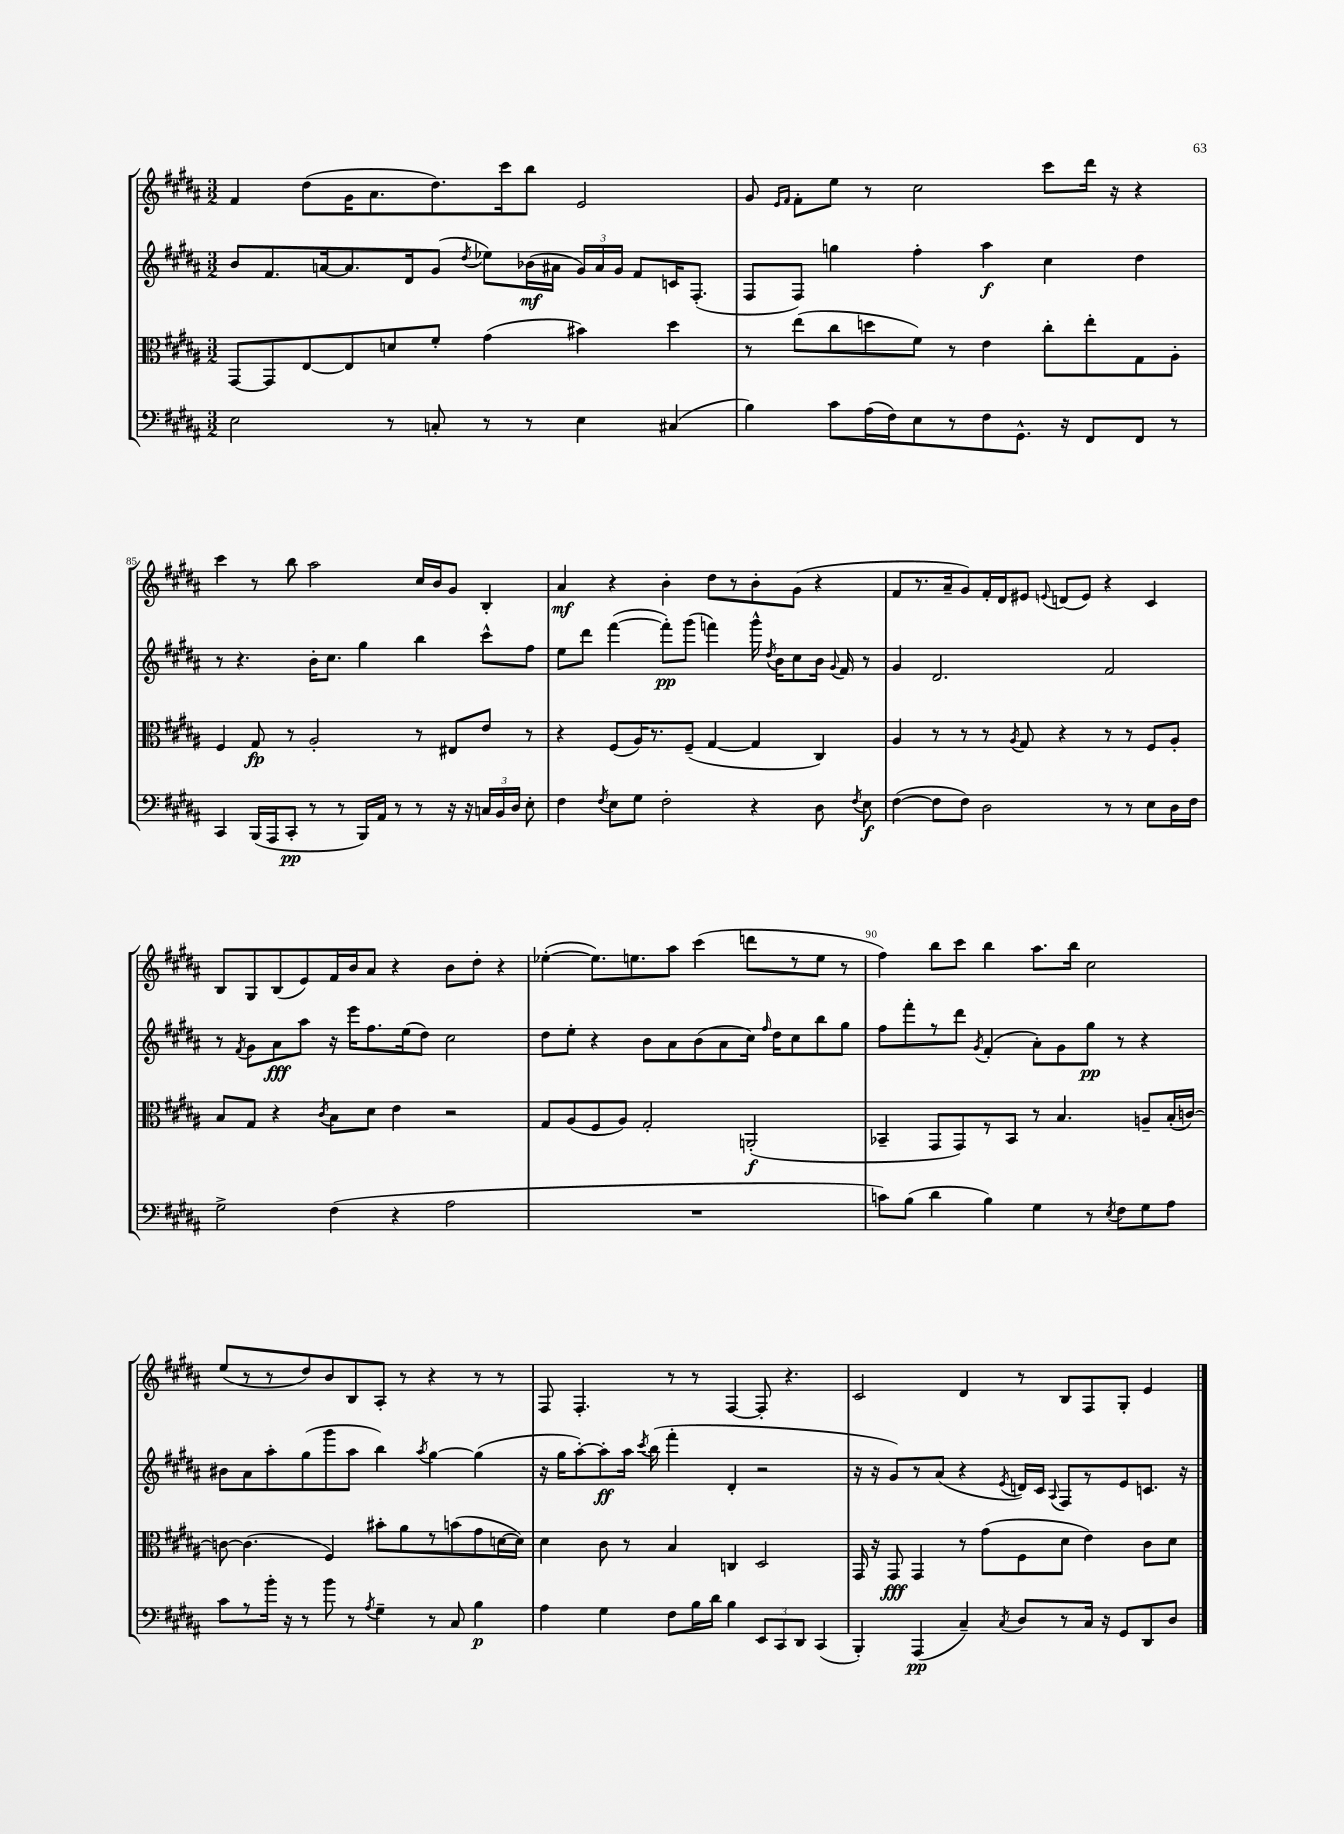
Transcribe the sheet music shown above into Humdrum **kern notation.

**kern	**dynam	**kern	**dynam	**kern	**dynam	**kern	**dynam
*part4	*part4	*part3	*part3	*part2	*part2	*part1	*part1
*staff4	*staff4	*staff3	*staff3	*staff2	*staff2	*staff1	*staff1
*clefF4	*	*clefC3	*	*clefG2	*	*clefG2	*
*k[f#c#g#d#a#]	*	*k[f#c#g#d#a#]	*	*k[f#c#g#d#a#]	*	*k[f#c#g#d#a#]	*
*M3/2	*	*M3/2	*	*M3/2	*	*M3/2	*
=83	=83	=83	=83	=83	=83	=83	=83
2E\	.	[8GG#/L	.	8b/L	.	4f#/	.
.	.	8GG#/]	.	8.f#/	.	.	.
.	.	[8E/	.	.	.	(8dd#\L	.
.	.	.	.	[16an/k	.	.	.
.	.	8E/]	.	8.a/]	.	16g#\K	.
.	.	.	.	.	.	8.a#\	.
8r	.	8dn/	.	.	.	.	.
.	.	.	.	16d#/k	.	.	.
8Cn'/	.	8f#'/J	.	(8g#/J	.	8.dd#\)	.
.	.	.	.	8qdd#/	.	.	.
8r	.	(4g#\	.	8ee-X\L)	.	.	.
.	.	.	.	.	.	16ccc#\k	.
8r	.	.	.	(16b-X\L	mf	8bb\J	.
.	.	.	.	16a#X\JJ	.	.	.
4E\	.	4b#X\)	.	24g#/LL)	.	2e/	.
.	.	.	.	24a#/	.	.	.
.	.	.	.	24g#/JJ	.	.	.
.	.	.	.	8f#/L	.	.	.
(4C#X/	.	4dd#\	.	16cn/K	.	.	.
.	.	.	.	(8.F#'/J	.	.	.
=84	=84	=84	=84	=84	=84	=84	=84
4B\)	.	8r	.	8F#/L	.	8g#/	.
.	.	.	.	.	.	16qqe/LL	.
.	.	.	.	.	.	16qqf#/JJ	.
.	.	(8ee\L	.	8F#/J)	.	8f#'\L	.
8c#\L	.	8cc#\	.	4ggn\	.	8ee\J	.
(16A#\L	.	8ddn\	.	.	.	8r	.
16F#\J)	.	.	.	.	.	.	.
8E\	.	8f#\J)	.	4ff#'\	.	2cc#\	.
8r	.	8r	.	.	.	.	.
8F#\	.	4e\	.	4aa#\	f	.	.
8.GG#^^\J	.	.	.	.	.	.	.
.	.	8cc#'\L	.	4cc#\	.	8ccc#\L	.
16r	.	.	.	.	.	.	.
8FF#/L	.	8ee'\	.	.	.	16ddd#\Jk	.
.	.	.	.	.	.	16r	.
8FF#/J	.	8G#\	.	4dd#\	.	4r	.
8r	.	8A#'\J	.	.	.	.	.
!!LO:LB:g=z
=85	=85	=85	=85	=85	=85	=85	=85
4CC#/	.	4F#/	.	8r	.	4ccc#\	.
.	.	.	.	4.r	.	.	.
(16BBB/LL	.	8G#/	fp	.	.	8r	.
16AAA#/J	.	.	.	.	.	.	.
8CC#'/J	pp	8r	.	.	.	8bb\	.
8r	.	2A#'/	.	16b'\KL	.	2aa#\	.
.	.	.	.	8.cc#\J	.	.	.
8r	.	.	.	.	.	.	.
16BBB/LL)	.	.	.	4gg#\	.	.	.
16AA#/JJ	.	.	.	.	.	.	.
8r	.	.	.	.	.	.	.
8r	.	8r	.	4bb\	.	16cc#/LL	.
.	.	.	.	.	.	16b/J	.
16r	.	8E#X/L	.	.	.	8g#/J	.
16r	.	.	.	.	.	.	.
24Cn/LL	.	8e/J	.	8ccc#^^\L	.	4B'/	.
24BB/	.	.	.	.	.	.	.
24D#/JJ	.	.	.	.	.	.	.
8E'\	.	8r	.	8ff#\J	.	.	.
=86	=86	=86	=86	=86	=86	=86	=86
4F#\	.	4r	.	8ee\L	.	4a#/	mf
.	.	.	.	8ddd#\J	.	.	.
8qF#/	.	.	.	.	.	.	.
8E\L	.	(8F#/L	.	([4fff#\	.	4r	.
8G#\J	.	16A#/K)	.	.	.	.	.
.	.	8.r	.	.	.	.	.
2F#'\	.	.	.	8fff#'\L])	pp	4b'\	.
.	.	(8F#~/J	.	(8ggg#\J	.	.	.
.	.	[4G#/	.	4fffn\)	.	8dd#\L	.
.	.	.	.	.	.	8r	.
4r	.	4G#/]	.	16ggg#^^\	.	8b'\	.
.	.	.	.	8qdd#/	.	.	.
.	.	.	.	16b\KL	.	.	.
.	.	.	.	8cc#\	.	(8g#\J	.
8D#\	.	4C#/)	.	16b\Jk	.	4r	.
.	.	.	.	8qqg#/	.	.	.
.	.	.	.	16f#/	.	.	.
8qF#/	.	.	.	.	.	.	.
8E\	f	.	.	8r	.	.	.
=87	=87	=87	=87	=87	=87	=87	=87
([4F#\	.	4A#/	.	4g#/	.	8f#/L	.
.	.	.	.	.	.	8.r	.
8F#\L]	.	8r	.	2.d#/	.	.	.
.	.	.	.	.	.	16a#~/k	.
8F#\J)	.	8r	.	.	.	8g#/)	.
2D#\	.	8r	.	.	.	16f#'/L	.
.	.	.	.	.	.	16d#/J	.
.	.	8qA#/	.	.	.	.	.
.	.	8G#/	.	.	.	8e#X/J	.
.	.	.	.	.	.	8qqen/	.
.	.	4r	.	.	.	(8dn/L	.
.	.	.	.	.	.	8e/J)	.
8r	.	8r	.	2f#/	.	4r	.
8r	.	8r	.	.	.	.	.
8E\L	.	8F#/L	.	.	.	4c#/	.
16D#\L	.	8A#'/J	.	.	.	.	.
16F#\JJ	.	.	.	.	.	.	.
!!LO:LB:g=z
=88	=88	=88	=88	=88	=88	=88	=88
2G#^\	.	8B/L	.	8r	.	8B/L	.
.	.	.	.	8qf#/	.	.	.
.	.	8G#/J	.	8g#\L	.	8G#/	.
.	.	4r	.	8a#\	fff	(8B/	.
.	.	.	.	8aa#\J	.	8e/)	.
.	.	8qc#/	.	.	.	.	.
(4F#\	.	8B\L	.	16r	.	16f#/L	.
.	.	.	.	16eee\KL	.	16b/J	.
.	.	8d#\J	.	8.ff#\	.	8a#/J	.
4r	.	4e\	.	.	.	4r	.
.	.	.	.	(16ee\k	.	.	.
.	.	.	.	8dd#\J)	.	.	.
2A#\	.	2r	.	2cc#\	.	8b\L	.
.	.	.	.	.	.	8dd#'\J	.
.	.	.	.	.	.	4r	.
=89	=89	=89	=89	=89	=89	=89	=89
1.r	.	8G#/L	.	8dd#\L	.	([4ee-X'\	.
.	.	(8A#/	.	8ee'\J	.	.	.
.	.	8F#/	.	4r	.	8.ee-\L])	.
.	.	8A#/J)	.	.	.	.	.
.	.	.	.	.	.	8.een\	.
.	.	2G#'/	.	8b\L	.	.	.
.	.	.	.	8a#\	.	8aa#\J	.
.	.	.	.	(8b\	.	(4ccc#\	.
.	.	.	.	8a#\	.	.	.
.	.	(2AAn'/	f	16cc#\Jk)	.	8dddn\L	.
.	.	.	.	16qqff#/	.	.	.
.	.	.	.	16dd#\KL	.	.	.
.	.	.	.	8cc#\	.	8r	.
.	.	.	.	8bb\	.	8ee\J	.
.	.	.	.	8gg#\J	.	8r	.
=90	=90	=90	=90	=90	=90	=90	=90
8cn\L)	.	4BB-X~/	.	8ff#\L	.	4ff#\)	.
(8B\J	.	.	.	8fff#'\	.	.	.
4d#\	.	8GG#/L	.	8r	.	8bb\L	.
.	.	8GG#/)	.	8ddd#\J	.	8ccc#\J	.
.	.	.	.	8qg#/	.	.	.
4B\)	.	8r	.	(4f#'/	.	4bb\	.
.	.	8BB-/J	.	.	.	.	.
4G#\	.	8r	.	8a#'\L)	.	8.aa#\L	.
.	.	4.B/	.	8g#\	.	.	.
.	.	.	.	.	.	16bb\Jk	.
8r	.	.	.	8gg#\J	pp	2cc#\	.
8qE/	.	.	.	.	.	.	.
8F#\L	.	.	.	8r	.	.	.
8G#\	.	8An~/L	.	4r	.	.	.
8A#\J	.	(16B'/L	.	.	.	.	.
.	.	[16cn/JJ)	.	.	.	.	.
!!LO:LB:g=z
=91	=91	=91	=91	=91	=91	=91	=91
8c#\L	.	8cn\_	.	8b#X\L	.	(8ee/L	.
8r	.	(4.c\]	.	8a#\	.	8r	.
16b'\Jk	.	.	.	8aa#'\	.	8r	.
16r	.	.	.	.	.	.	.
8r	.	.	.	(8gg#\	.	8dd#/)	.
8b\	.	4F#/)	.	8ggg#\	.	8b/	.
8r	.	.	.	8aa#\J	.	8B/	.
8qA#/	.	.	.	.	.	.	.
4G#~\	.	8b#X'\L	.	4bb\)	.	8A#'/J	.
.	.	8a#\	.	.	.	8r	.
.	.	.	.	8qaa#/	.	.	.
8r	.	8r	.	[4gg#\	.	4r	.
8C#/	.	(8bn\	.	.	.	.	.
4B\	p	8g#\	.	(4gg#\]	.	8r	.
.	.	[16dn\L	.	.	.	8r	.
.	.	16d\JJ])	.	.	.	.	.
=92	=92	=92	=92	=92	=92	=92	=92
4A#\	.	4d#\	.	16r	.	8F#/	.
.	.	.	.	16gg#\KL	.	.	.
.	.	.	.	[8aa#'\)	.	4.F#'/	.
4G#\	.	8c#\	.	8aa#'\]	ff	.	.
.	.	8r	.	16aa#\Jk	.	.	.
.	.	.	.	8qccc#/	.	.	.
.	.	.	.	(16bb\	.	.	.
8F#\L	.	4B/	.	4fff#'\	.	8r	.
16B\L	.	.	.	.	.	8r	.
16d#\JJ	.	.	.	.	.	.	.
4B\	.	4Cn/	.	4d#'/	.	[4F#/	.
12EE/L	.	2D#/	.	2r	.	8F#'/]	.
12CC#/	.	.	.	.	.	.	.
.	.	.	.	.	.	4.r	.
12DD#/J	.	.	.	.	.	.	.
(4CC#/	.	.	.	.	.	.	.
=93	=93	=93	=93	=93	=93	=93	=93
4BBB'/)	.	16GG#/	.	16r	.	2c#/	.
.	.	16r	.	16r	.	.	.
.	.	8GG#/	fff	8g#/L)	.	.	.
(4AAA#/	pp	4GG#/	.	8r	.	.	.
.	.	.	.	(8a#/J	.	.	.
4C#~/)	.	8r	.	4r	.	4d#/	.
.	.	(8g#\L	.	.	.	.	.
8qC#/	.	.	.	8qe/	.	.	.
8D#/L	.	8F#\	.	16dn/LL)	.	8r	.
.	.	.	.	16c#/JJ	.	.	.
.	.	.	.	8qqA#/	.	.	.
8r	.	8d#\J	.	8F#/L	.	8B/L	.
16C#/Jk	.	4e\)	.	8r	.	8F#/	.
16r	.	.	.	.	.	.	.
8GG#/L	.	.	.	8e/	.	8G#'/J	.
8DD#/	.	8c#\L	.	8.cn/J	.	4e/	.
8D#/J	.	8d#\J	.	.	.	.	.
.	.	.	.	16r	.	.	.
==	==	==	==	==	==	==	==
*-	*-	*-	*-	*-	*-	*-	*-
